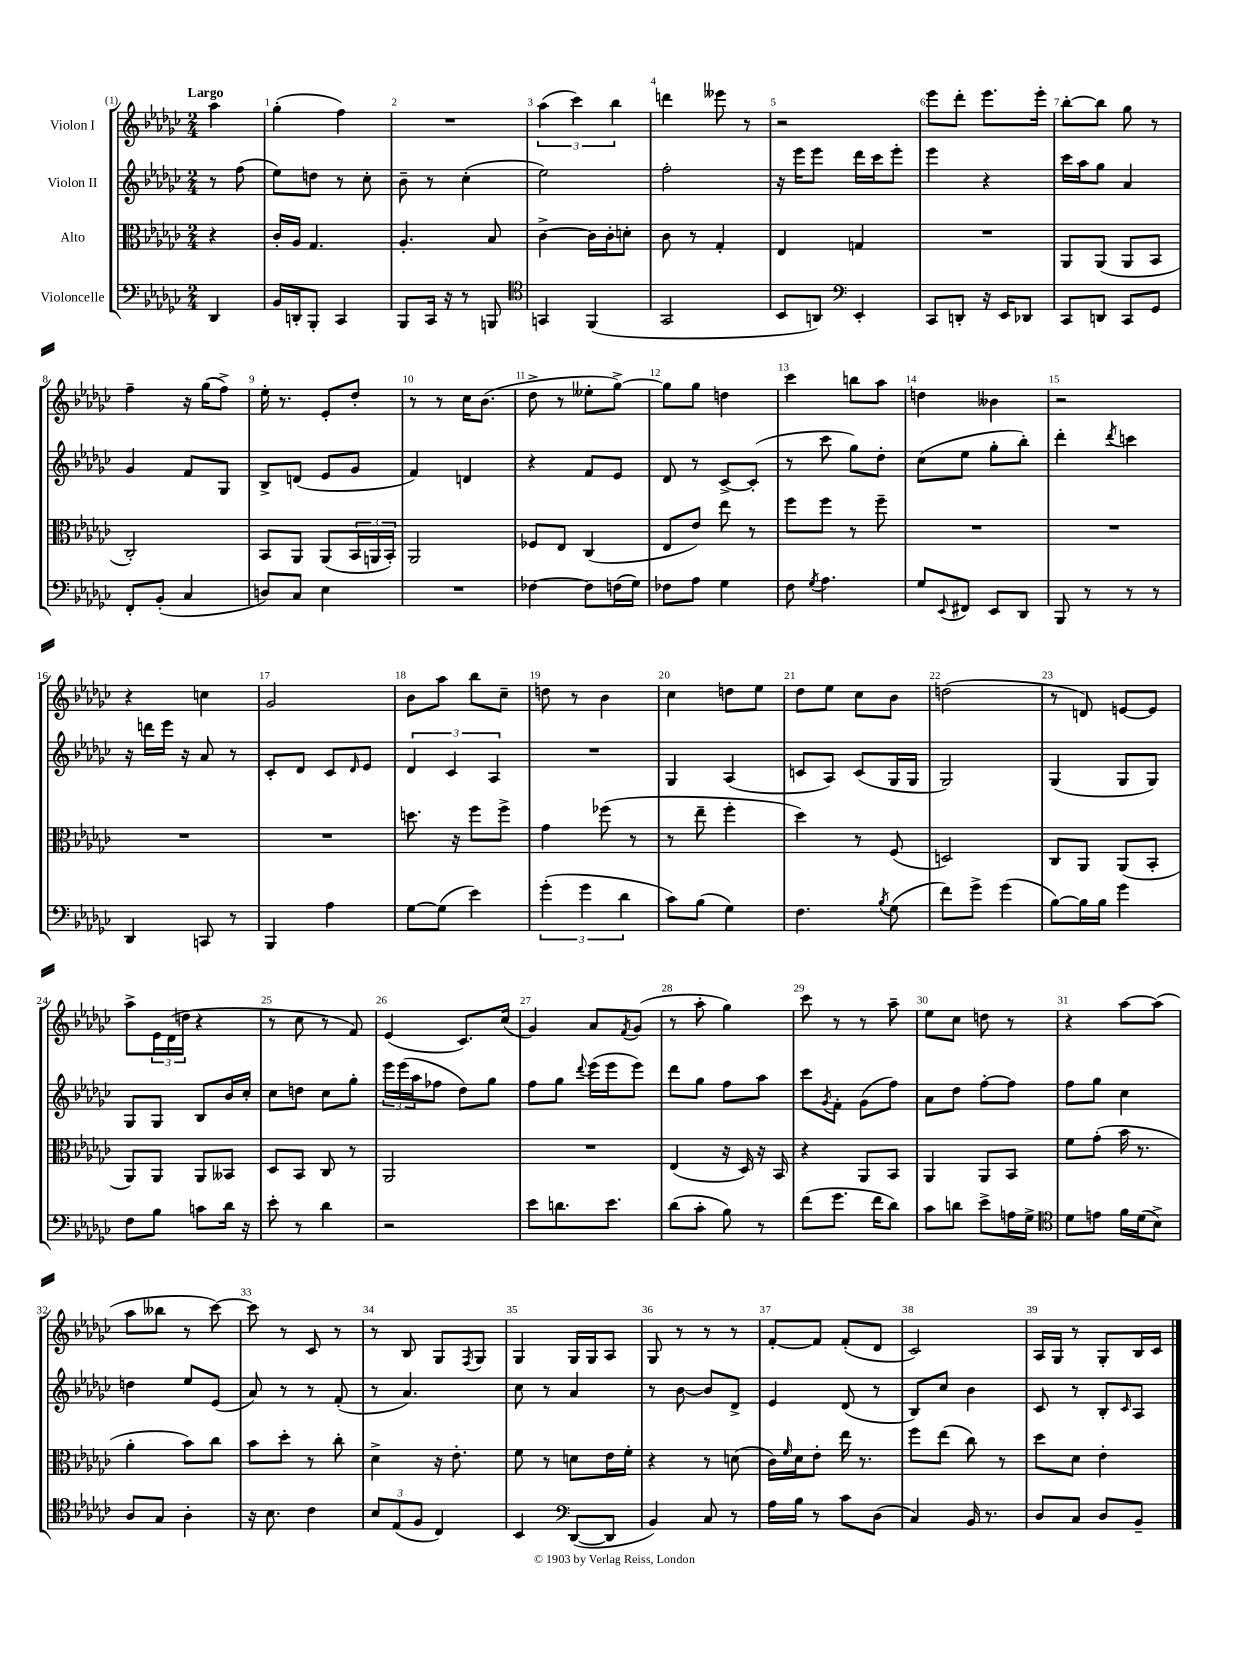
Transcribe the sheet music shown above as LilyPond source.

<<
\new StaffGroup <<
\new Staff = "s0" \with { instrumentName = "Violon I" } {
    \clef treble \key ges \major \numericTimeSignature \time 2/4 \partial 4 \tempo "Largo"
    aes''4 |
    ges''4-.( f''4) |
    R2 |
    \tuplet 3/2 { aes''4( ces'''4) bes''4 } |
    d'''4 eeses'''8 r8 |
    r2 |
    ees'''8 des'''8-. ees'''8. ees'''16-. |
    bes''8~-. bes''8 ges''8 r8 |
    f''4-- r16 ges''16( f''8->) |
    ees''16-. r8. ees'8-. des''8-. |
    r8 r8 ces''16 bes'8.( |
    des''8-> r8 eeses''8-. ges''8~->) |
    ges''8 ges''8 d''4 |
    ces'''4 b''8 aes''8 |
    d''4 beses'4 |
    r2 |
    r4 c''4 |
    ges'2 |
    bes'8 aes''8 bes''8 ces''8-- |
    d''8 r8 bes'4 |
    ces''4 d''8 ees''8 |
    des''8 ees''8 ces''8 bes'8 |
    d''2( |
    r8 d'8) e'8~ e'8 |
    aes''8-> \tuplet 3/2 { ees'16 des'16( d''16 } r4 |
    r8 ces''8 r8 f'8) |
    ees'4( ces'8.) ces''16( |
    ges'4) aes'8 \acciaccatura { f'8 } ges'8( |
    r8 aes''8-. ges''4) |
    ces'''8 r8 r8 aes''8-- |
    ees''8 ces''8 d''8 r8 |
    r4 aes''8~ aes''8( |
    aes''8 beses''8 r8 ces'''8~) |
    ces'''8 r8 ces'8 r8 |
    r8 bes8 ges8 \acciaccatura { f8 } ges8 |
    ges4 ges16 ges16 aes8 |
    ges8 r8 r8 r8 |
    f'8~-. f'8 f'8-.( des'8 |
    ces'2) |
    aes16 ges16 r8 ges8-. bes16 ces'16 \bar "|." |
}
\new Staff = "s1" \with { instrumentName = "Violon II" } {
    \clef treble \key ges \major \numericTimeSignature \time 2/4 \partial 4
    r8 f''8( |
    ees''8) d''8 r8 ces''8-. |
    bes'8-- r8 ces''4-.( |
    ees''2) |
    f''2-. |
    r16 ees'''16 ees'''8 des'''16 ces'''16 ees'''8-. |
    ees'''4 r4 |
    ces'''16 aes''16 ges''8 aes'4 |
    ges'4 f'8 ges8 |
    bes8-> d'8( ees'8 ges'8 |
    f'4) d'4 |
    r4 f'8 ees'8 |
    des'8 r8 ces'8~-> ces'8-.( |
    r8 ces'''8 ges''8) des''8-. |
    ces''8( ees''8 ges''8-. bes''8-.) |
    des'''4-. \acciaccatura { des'''8 } c'''4 |
    r16 d'''16 ees'''16 r16 aes'8 r8 |
    ces'8-. des'8 ces'8 \grace { des'16 } ees'8 |
    \tuplet 3/2 { des'4 ces'4 aes4 } |
    R2 |
    ges4 aes4( |
    c'8 aes8) c'8( ges16 ges16 |
    ges2) |
    ges4( ges8 ges8) |
    ges8 ges8 bes8 bes'16 ces''16-. |
    ces''8 d''8 ces''8 ges''8-. |
    \tuplet 3/2 { ees'''16 ees'''16( aes''16 } fes''8 des''8) ges''8 |
    f''8 ges''8 \appoggiatura { des'''8 } ees'''16( ees'''16 ees'''8) |
    des'''8 ges''8 f''8 aes''8 |
    ces'''8 \acciaccatura { ges'8 } f'8-. ges'8( f''8) |
    aes'8 des''8 f''8~-. f''8 |
    f''8 ges''8 ces''4 |
    d''4 ees''8 ees'8( |
    aes'8) r8 r8 f'8-.( |
    r8 aes'4.) |
    ces''8 r8 aes'4 |
    r8 bes'8~ bes'8 des'8-> |
    ees'4 des'8( r8 |
    bes8) ces''8 bes'4 |
    ces'8 r8 bes8-. \grace { ces'16 } aes8 \bar "|." |
}
\new Staff = "s2" \with { instrumentName = "Alto" } {
    \clef alto \key ges \major \numericTimeSignature \time 2/4 \partial 4
    r4 |
    ces'16-. aes16 ges4. |
    aes4.-. bes8 |
    ces'4~-> ces'16 ces'16-. d'8-. |
    ces'8 r8 ges4-. |
    ees4 g4 |
    R2 |
    aes,8 aes,8( aes,8 bes,8 |
    ces2-.) |
    bes,8 aes,8 aes,8( \tuplet 3/2 { bes,16 a,16 bes,16-.) } |
    aes,2 |
    fes8 ees8 ces4( |
    ees8 ees'8) ees''8 r8 |
    f''8 f''8 r8 f''8-- |
    R2 |
    R2 |
    R2 |
    R2 |
    d''8. r16 f''8 f''8-> |
    ges'4 fes''8( r8 |
    r8 ees''8-- f''4-. |
    des''4) r8 f8( |
    d2) |
    ces8 aes,8 aes,8( bes,8-. |
    aes,8) aes,8 aes,8 beses,8 |
    des8 bes,8 ces8 r8 |
    aes,2 |
    R2 |
    ees4( r16 des16) r16 bes,16 |
    r4 aes,8 bes,8 |
    aes,4 aes,8 bes,8 |
    f'8 ges'8-.( bes'16 r8. |
    aes'4-. bes'8) ces''8 |
    bes'8 des''8-. r8 ces''8-. |
    des'4-> r16 ees'8.-. |
    f'8 r8 d'8 ees'16 f'16-. |
    r4 r8 d'8( |
    ces'16) \grace { f'16 } des'16 ees'8-. ees''16 r8. |
    f''8 ees''8( ces''8) r8 |
    des''8 des'8 ees'4-. \bar "|." |
}
\new Staff = "s3" \with { instrumentName = "Violoncelle" } {
    \clef bass \key ges \major \numericTimeSignature \time 2/4 \partial 4
    des,4 |
    bes,16 d,16-. bes,,8-. ces,4 |
    bes,,8 ces,16 r16 r8 b,,8 |
    \clef tenor g,4 f,4( |
    ges,2 |
    bes,8 a,8) \clef bass ees,4-. |
    ces,8 d,8-. r16 ees,16 des,8 |
    ces,8 d,8 ces,8 ges,8 |
    f,8-. bes,8-.( ces4 |
    d8) ces8 ees4 |
    R2 |
    fes4~ fes8 f16( ges16) |
    fes8 aes8 ges4 |
    f8 \acciaccatura { ges8 } aes4. |
    ges8 \appoggiatura { ees,8 } fis,8 ees,8 des,8 |
    bes,,8 r8 r8 r8 |
    des,4 c,8 r8 |
    bes,,4 aes4 |
    ges8~ ges8( ees'4) |
    \tuplet 3/2 { ges'4-.( ges'4 des'4 } |
    ces'8) bes8( ges4) |
    f4. \acciaccatura { bes8 } ges8( |
    f'8) ges'8-> ges'4( |
    bes8~) bes16 bes16 ges'4 |
    f8 bes8 c'8 des'16 r16 |
    ees'8-. r8 des'4 |
    r2 |
    ees'8 d'8. ees'8. |
    des'8( ces'8-. bes8) r8 |
    f'8( ges'8. f'16 des'8) |
    ces'8 d'8 ees'8-> a16 ges16-> |
    \clef tenor des'8 e'8 f'16 des'16( bes8->) |
    aes8 ges8 aes4-. |
    r16 bes8. ces'4 |
    \tuplet 3/2 { bes8 ees8( f8 } ces4) |
    bes,4 \clef bass des,8~( des,8 |
    bes,4) ces8 r8 |
    aes16 bes16 r8 ces'8 des8( |
    ces4) bes,16 r8. |
    des8 ces8 des8 bes,8-- \bar "|." |
}
>>
>>
\layout { \context { \Score \override BarNumber.break-visibility = ##(#f #t #t) barNumberVisibility = #all-bar-numbers-visible } }
